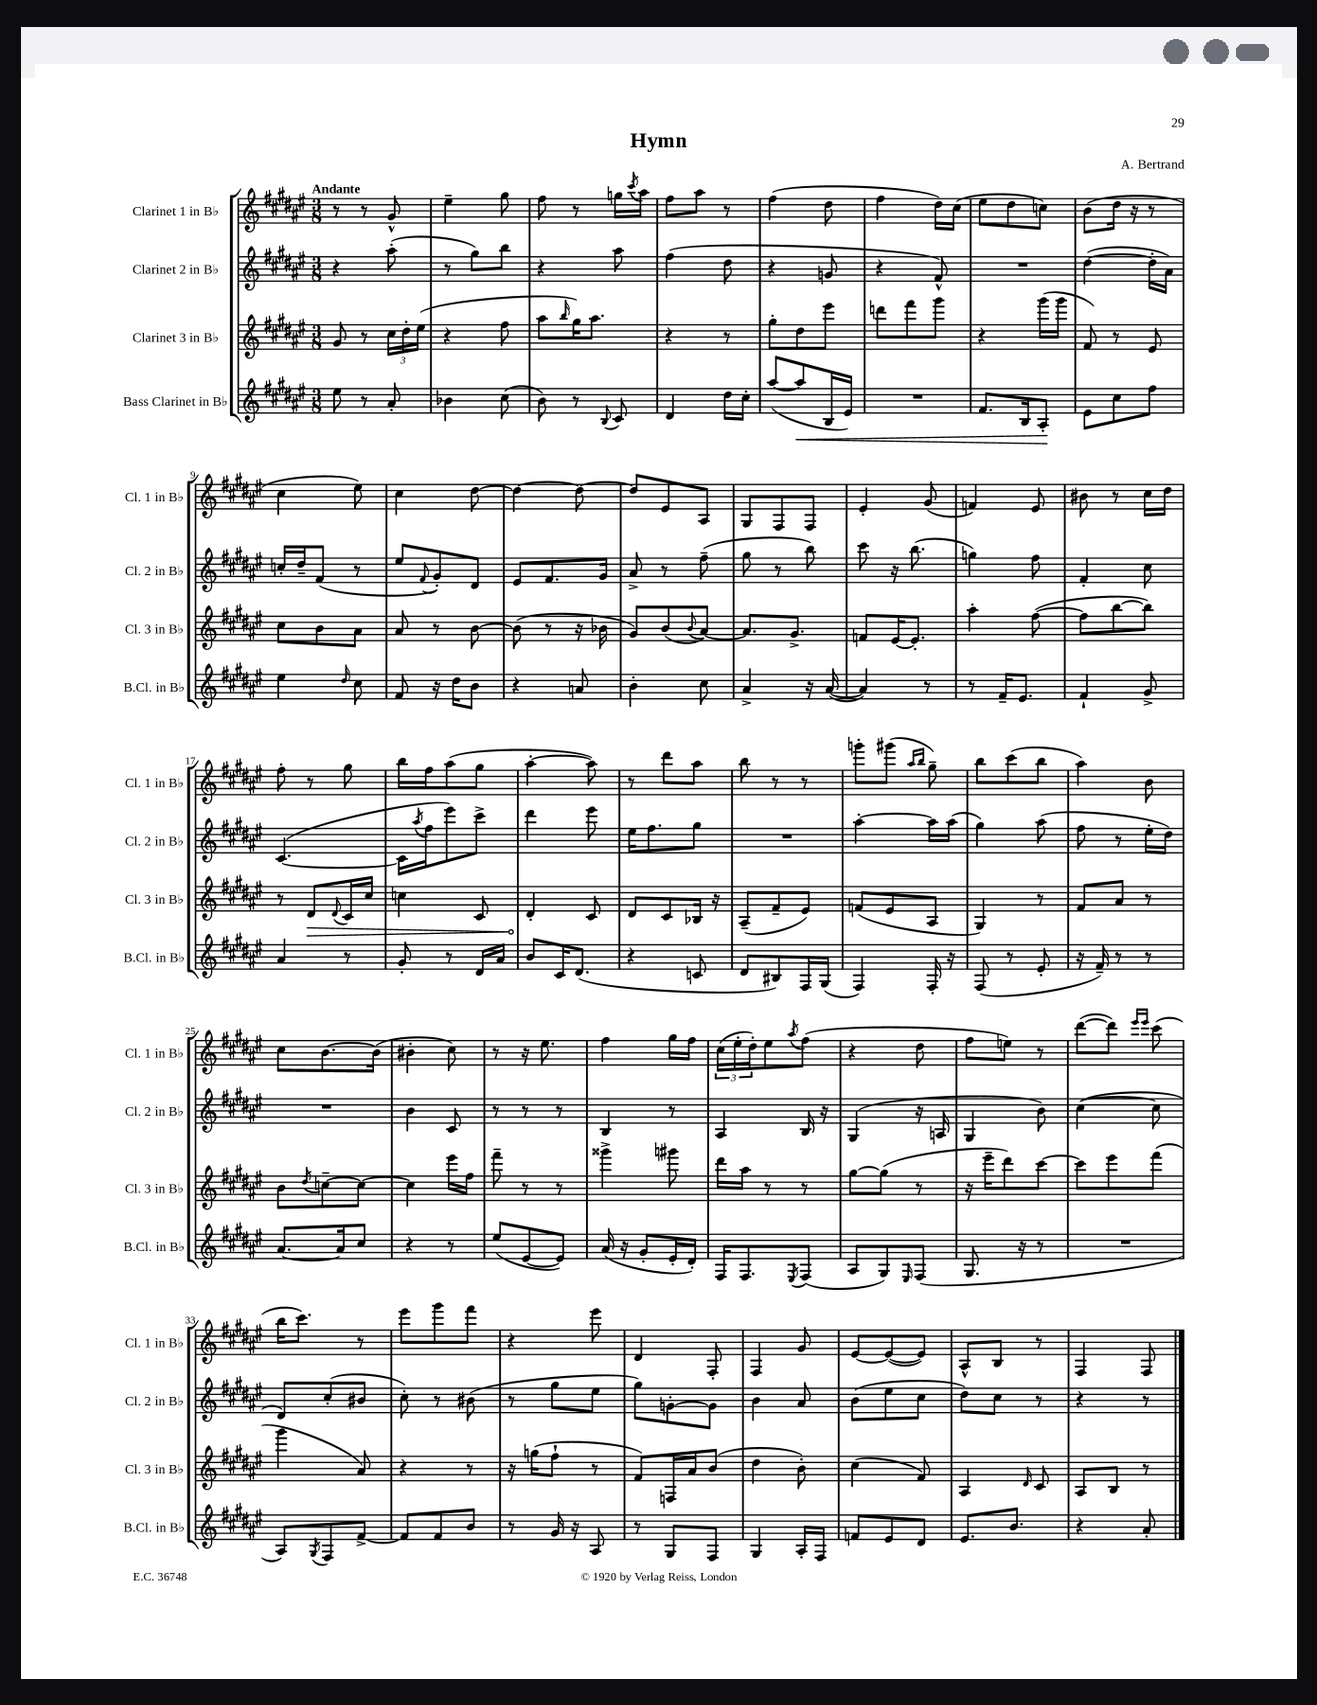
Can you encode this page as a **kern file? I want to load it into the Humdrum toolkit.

**kern	**kern	**kern	**kern
*staff4	*staff3	*staff2	*staff1
*clefG2	*clefG2	*clefG2	*clefG2
*k[f#c#g#d#a#e#]	*k[f#c#g#d#a#e#]	*k[f#c#g#d#a#e#]	*k[f#c#g#d#a#e#]
*M3/8	*M3/8	*M3/8	*M3/8
8ee#	8g#	4r	8r
8r	8r	.	8r
8a#'	24cc#	(8aa#'	8g#^^
.	24dd#'	.	.
.	(24ee#	.	.
=	=	=	=
4b-	4r	8r	4ee#~
.	.	8gg#)	.
(8cc#	8ff#	8bb	8gg#
=	=	=	=
8b)	8aa#	4r	8ff#
.	16qqbb	.	.
8r	16gg#)	.	8r
.	8.aa#	.	.
8qqB	.	.	.
8c#	.	8aa#	16gg
.	.	.	8qccc#
.	.	.	16aa#
=	=	=	=
4d#	4r	(4ff#	8ff#
.	.	.	8aa#
16dd#	8r	8dd#	8r
16cc#'	.	.	.
=	=	=	=
([8aa#	8gg#'	4r	(4ff#
8aa#]	8dd#	.	.
16B	8eee#	8g	8dd#
16e#)	.	.	.
=	=	=	=
4.r	8ddd	4r	4ff#
.	8fff#	.	.
.	8ggg#	8f#^^)	16dd#)
.	.	.	(16cc#
=	=	=	=
8.f#	4r	4.r	8ee#
.	.	.	8dd#
16B	.	.	.
8A#'	(16ggg#	.	8cc)
.	16ggg#	.	.
=	=	=	=
8e#	8f#)	([4dd#	(8b
8cc#	8r	.	16dd#
.	.	.	16r
8ff#	8e#	16dd#']	8r
.	.	16a#)	.
=	=	=	=
4ee#	8cc#	16cc'	4cc#
.	.	16dd#~	.
.	8b	(8f#	.
16qqdd#	.	.	.
8cc#	8a#	8r	8ee#)
=	=	=	=
8f#	8a#	8ee#	4cc#
.	.	8qqf#	.
16r	8r	8g#')	.
16dd#	.	.	.
8b	[8b	8d#	[8dd#
=	=	=	=
4r	(8b]	8e#	4dd#_
.	8r	8.f#	.
8a	16r	.	8dd#_
.	16b-	16g#	.
=	=	=	=
4b'	8g#)	8a#^	8dd#]
.	(8b	8r	8e#
.	8qqb	.	.
8cc#	[8a#)	(8ff#~	8A#
=	=	=	=
4a#^	8.a#]	8gg#	8G#
.	.	8r	8F#
.	8.g#^	.	.
16r	.	8bb)	8F#
([16a#	.	.	.
=	=	=	=
4a#])	8f	8ccc#	4e#'
.	[16e#	16r	.
.	8.e#']	(8.bb	.
8r	.	.	(8g#
=	=	=	=
8r	4aa#'	4gg)	4f)
16f#~	.	.	.
8.e#	.	.	.
.	([8ff#	8ff#	8e#
=	=	=	=
4f#`	8ff#]	4f#'	8b#
.	[8bb	.	8r
8g#^	8bb])	8cc#	16cc#
.	.	.	16dd#
=	=	=	=
4a#	8r	([4.c#	8ff#'
.	8d#	.	8r
.	8qqd#	.	.
8r	16c#	.	8gg#
.	16cc#	.	.
=	=	=	=
8g#'	4cc	16c#]	16bb
.	.	8qaa#	.
.	.	16ff#	16ff#
8r	.	8eee#)	(8aa#
16d#	8c#	8ccc#^	8gg#
16a#	.	.	.
=	=	=	=
8b	4d#'	4ddd#	[4aa#'
16c#	.	.	.
(8.d#	.	.	.
.	8c#	8eee#	8aa#])
=	=	=	=
4r	8d#	16ee#	8r
.	.	8.ff#	.
.	8c#	.	8ddd#
8c	16B-	8gg#	8aa#
.	16r	.	.
=	=	=	=
8d#	(8A#~	4.r	8bb
8B#)	8f#~	.	8r
16F#	8e#)	.	8r
(16G#	.	.	.
=	=	=	=
4F#)	(8f	[4aa#'	8ggg'
.	8e#	.	(8ggg#
.	.	.	16qqaa#
.	.	.	16qqbb
16F#'	8A#	16aa#]	8gg#~)
16r	.	(16aa#	.
=	=	=	=
(8F#	4G#)	4gg#)	8bb
8r	.	.	(8ccc#
8e#'	8r	(8aa#	8bb
=	=	=	=
16r	8f#	8ff#	4aa#)
16f#~)	.	.	.
8r	8a#	8r	.
8r	8r	16ee#'	8b
.	.	16dd#)	.
=	=	=	=
[8.a#	8b	4.r	8cc#
.	8qdd#	.	.
.	[8cc~	.	[8.b
16a#]	.	.	.
8cc#	8cc_	.	.
.	.	.	(16b]
=	=	=	=
4r	4cc]	4b	4b#'
8r	16eee#	8c#	8cc#)
.	16ff#	.	.
=	=	=	=
(8ee#	8fff#~	8r	8r
[8e#	8r	8r	16r
.	.	.	8.ee#
8e#])	8r	8r	.
=	=	=	=
(16a#	4ggg##^	4B	4ff#
16r	.	.	.
8g#'	.	.	.
16e#'	8ggg#	8r	16gg#
16d#')	.	.	16ff#
=	=	=	=
16F#	16ddd#	4A#	(24cc#
.	.	.	24ee#'
8.F#	16aa#	.	.
.	.	.	24dd#')
.	8r	.	8ee#
8qE#	.	.	8qaa#
(8F#	8r	16B	(8ff#
.	.	16r	.
=	=	=	=
8A#	[8gg#	(4G#	4r
8G#)	(8gg#]	.	.
16qqE#	.	.	.
(8F#	8r	16r	8dd#
.	.	16A	.
=	=	=	=
8.G#	16r	4G#	8ff#
.	16eee#~	.	.
.	8ddd#)	.	8ee)
16r	.	.	.
8r	[8ccc#	8b)	8r
=	=	=	=
4.r	8ccc#]	([4cc#	([8ddd#
.	8eee#	.	8ddd#])
.	.	.	16qqeee#
.	.	.	16qqeee#
.	(8fff#	8cc#]	(8ccc#
=	=	=	=
8A#)	4ggg#	8d#)	16bb
.	.	.	8.ccc#)
8qG#	.	.	.
8F#	.	(8cc#'	.
[8f#^	8a#)	8b#	8r
=	=	=	=
8f#]	4r	8cc#')	8eee#
8f#	.	8r	8ggg#
8b	8r	(8b#	8fff#
=	=	=	=
8r	16r	8r	4r
.	(16gg	.	.
16g#	8ff#`	8gg#	.
16r	.	.	.
8A#	8r	8ee#	8eee#
=	=	=	=
8r	8f#)	8gg#)	4d#
8G#	16F	[8g'	.
.	16a#	.	.
8F#	(8b	8g]	8F#'
=	=	=	=
4G#	4dd#	4b	4F#
16A#'	8b')	8a#	8g#
16F#	.	.	.
=	=	=	=
8f	(4cc#	(8b	[8e#
8e#	.	8ee#	(8e#_
8d#	8f#)	8cc#	8e#])
=	=	=	=
8.e#	4A#	8dd#)	8A#^^
.	.	8cc#	8B
8.b	.	.	.
.	16qqd#	.	.
.	8c#	8r	8r
=	=	=	=
4r	8A#	4r	4F#
.	8B	.	.
8a#'	8r	8r	8F#
==	==	==	==
*-	*-	*-	*-
